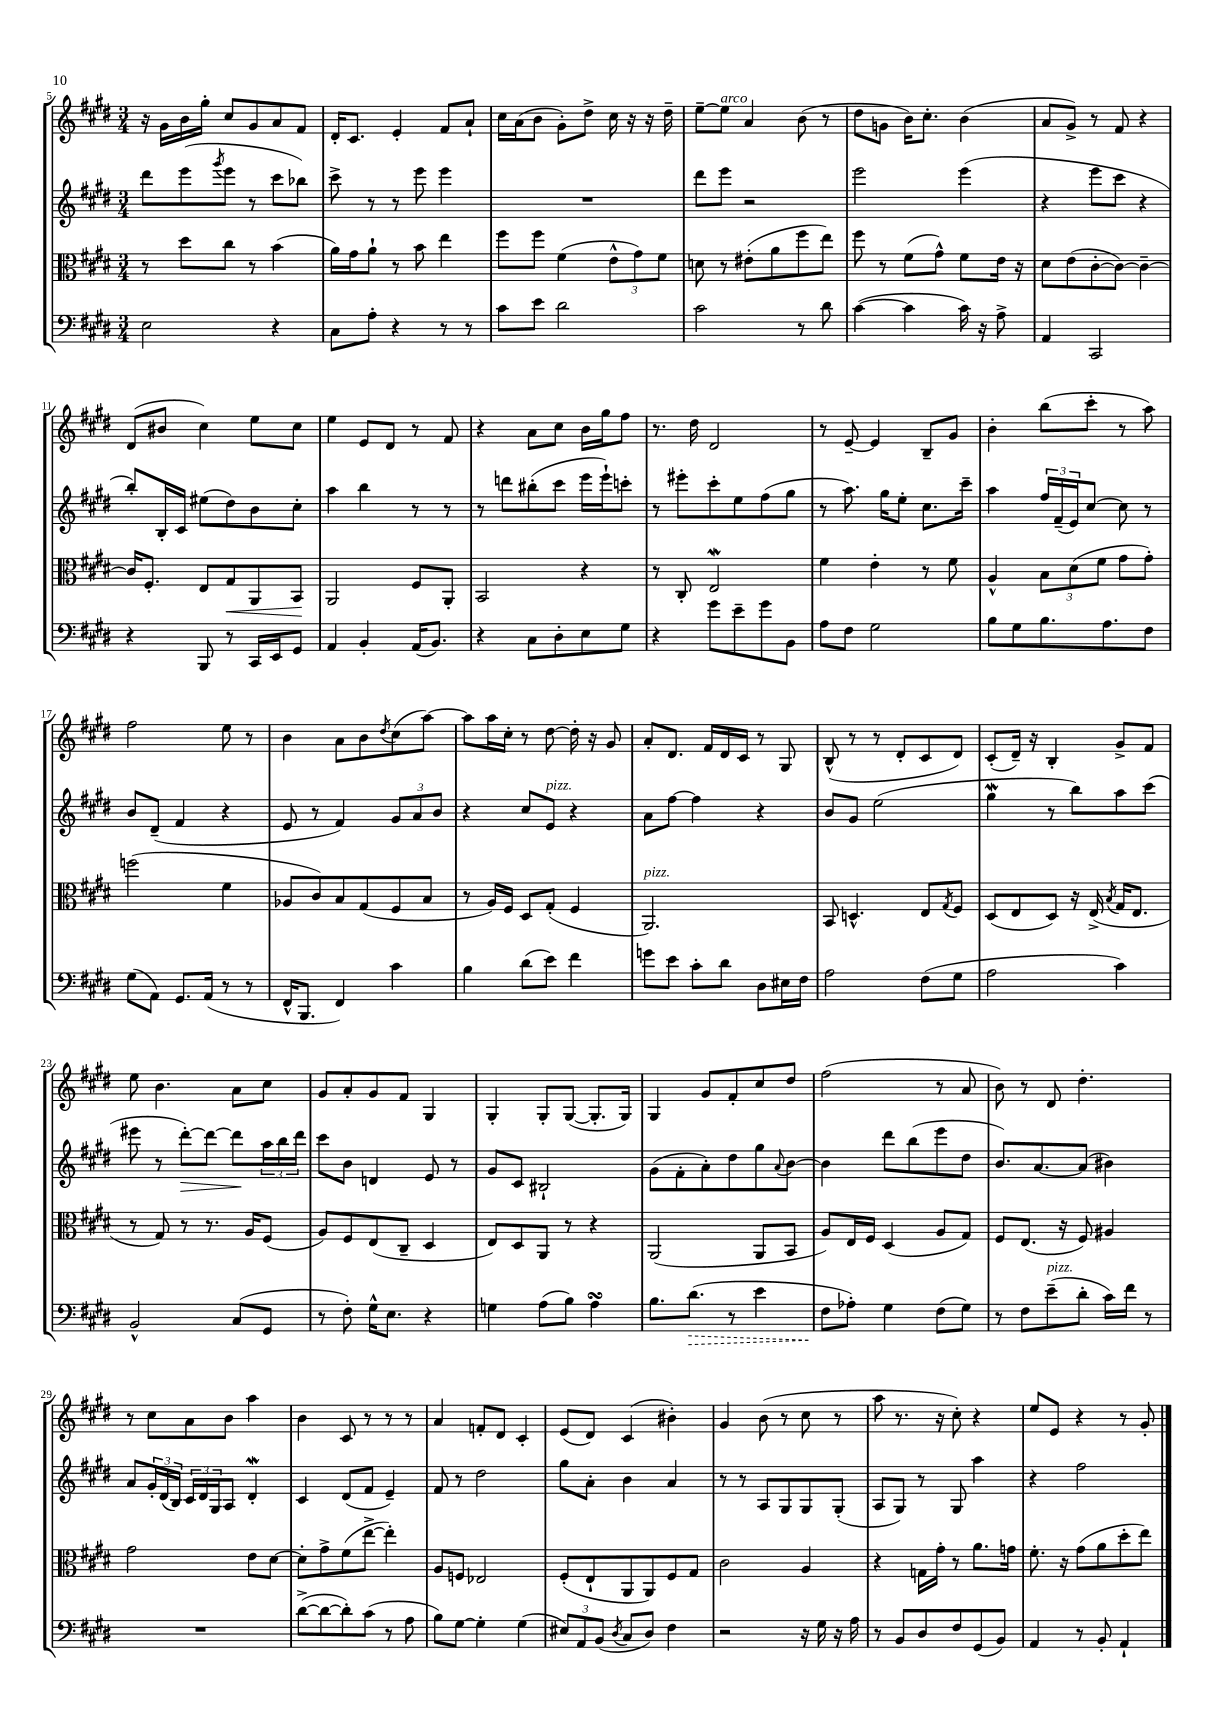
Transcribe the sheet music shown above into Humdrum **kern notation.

**kern	**kern	**kern	**kern
*staff4	*staff3	*staff2	*staff1
*clefF4	*clefC3	*clefG2	*clefG2
*k[f#c#g#d#]	*k[f#c#g#d#]	*k[f#c#g#d#]	*k[f#c#g#d#]
*M3/4	*M3/4	*M3/4	*M3/4
2E\	8r	8ddd#\L	16r
.	.	.	16g#\LL
.	8dd#\L	(8eee\	16b\
.	.	.	16gg#'\JJ
.	.	8qggg#/	.
.	8cc#\J	8eee\J	8cc#/L
.	8r	8r	8g#/
4r	(4b\	8ccc#\L	8a/
.	.	8bb-\J)	8f#/J
=	=	=	=
8C#\L	16a\LL)	8ccc#^\	16d#'/LK
.	16g#\J	.	8.c#/J
8A'\J	8a`\J	8r	.
4r	8r	8r	4e'/
.	8b\	8eee\	.
8r	4ee\	4eee\	8f#/L
8r	.	.	8a`/J
=	=	=	=
8c#\L	8ff#\L	2.r	16cc#\LL
.	.	.	(16a\J
8e\J	8ff#\J	.	8b\J
2d#\	(4f#\	.	8g#'\L)
.	.	.	8dd#^\J
.	12e^^\L	.	16cc#\
.	.	.	16r
.	12g#\)	.	.
.	.	.	16r
.	12f#\J	.	.
.	.	.	16dd#~\
=	=	=	=
2c#\	8d\	8ddd#\L	[8ee~\L
.	8r	8eee\J	8ee\]J
.	(8e#'\L	2r	4a/
.	8a\	.	.
8r	8ff#\	.	(8b\
8d#\	8ee\J)	.	8r
=	=	=	=
([4c#\	8ff#\	2eee\	8dd#\L
.	8r	.	8g\J
4c#\]	(8f#\L	.	16b\LK)
.	.	.	8.cc#'\J
.	8g#^^\J)	.	.
16c#\)	8f#\L	(4eee\	(4b\
16r	.	.	.
8A^\	16e\Jk	.	.
.	16r	.	.
=	=	=	=
4AA/	8d#\L	4r	8a/L
.	(8e\	.	8g#^/J)
2CC#/	[8c#'\	8eee\L	8r
.	8c#\_J)	8ccc#\J	8f#/
.	4c#~\_	4r	4r
=	=	=	=
4r	16c#/]LK	8bb'/L)	(8d#/L
.	8.F#'/J	.	.
.	.	16B'/L	8b#/J
.	.	16c#/JJ	.
8BBB/	8E/L	(8ee#\L	4cc#\)
8r	8G#/	8dd#\)	.
16CC#/LL	8AA/	8b\	8ee\L
16EE/J	.	.	.
8GG#/J	8BB/J	8cc#'\J	8cc#\J
=	=	=	=
4AA/	2AA/	4aa\	4ee\
4BB'/	.	4bb\	8e/L
.	.	.	8d#/J
(16AA/LK	8F#/L	8r	8r
8.BB/J)	.	.	.
.	8AA'/J	8r	8f#/
=	=	=	=
4r	2BB/	8r	4r
.	.	8ddd\L	.
8C#\L	.	(8bb#'\	8a\L
8D#'\	.	8ccc#\J	8cc#\J
8E\	4r	16eee\LL	16b\LL
.	.	16eee`\J)	16gg#\J
8G#\J	.	8ccc'\J	8ff#\J
=	=	=	=
4r	8r	8r	8.r
.	8C#'/	8eee#'\L	.
.	.	.	16dd#\
8g#\L	2E/	8ccc#'\	2d#/
8e~\	.	8ee\	.
8g#\	.	(8ff#\	.
8BB\J	.	8gg#\J	.
=	=	=	=
8A\L	4f#\	8r	8r
8F#\J	.	8.aa\)	[8e~/
2G#\	4e'\	.	4e/]
.	.	16gg#\LK	.
.	.	8ee'\J	.
.	8r	8.cc#\L	8B~/L
.	8f#\	.	8g#/J
.	.	16ccc#~\Jk	.
=	=	=	=
8B\L	4A^^/	4aa\	4b'\
8G#\	.	.	.
8.B\	12B\L	24ff#/LL	(8bb\L
.	.	(24f#~/	.
.	(12d#\	24e/J)	.
.	.	[8cc#/J	8ccc#'\J
.	12f#\J	.	.
8.A\	.	.	.
.	8g#\L	8cc#\]	8r
8F#\J	8g#'\J)	8r	8aa\)
=	=	=	=
(8G#\L	(2ff\	8b/L	2ff#\
8AA\J)	.	(8d#~/J	.
8.GG#/L	.	4f#/	.
(16AA/Jk	.	.	.
8r	4f#\	4r	8ee\
8r	.	.	8r
=	=	=	=
16FF#^^/LK	8A-/L	8e/	4b\
8.BBB/J	.	.	.
.	8c#/)	8r	.
4FF#/)	8B/	4f#/)	8a\L
.	(8G#/	.	8b\
.	.	.	8qdd#/
4c#\	8F#/	12g#/L	(8cc#\
.	.	12a/	.
.	8B/J	.	[8aa\J)
.	.	12b/J	.
=	=	=	=
4B\	8r	4r	8aa\]L
.	16A/LL)	.	16aa\L
.	16F#/JJ	.	16cc#'\JJ
(8d#\L	8D#/L	8cc#/L	8r
8e\J)	(8G#'/J	8e/J	[8dd#\
4f#\	4F#/	4r	16dd#'\]
.	.	.	16r
.	.	.	8g#/
=	=	=	=
8g\L	2.AA/)	8a\L	8a'/L
8e\J	.	[8ff#\J	8.d#/J
8c#'\L	.	4ff#\]	.
.	.	.	16f#/LL
8d#\J	.	.	16d#/
.	.	.	16c#/JJ
8D#\L	.	4r	8r
16E#\L	.	.	8G#/
16F#\JJ	.	.	.
=	=	=	=
2A\	8BB/	8b/L	(8B^^/
.	4.D^^/	8g#/J	8r
.	.	(2ee\	8r
.	.	.	8d#'/L
(8F#\L	8E/L	.	8c#/
.	8qG#/	.	.
8G#\J	8F#/J	.	8d#/J)
=	=	=	=
2A\	(8D#/L	4gg#\	(8c#'/L
.	8E/	.	16d#~/Jk)
.	.	.	16r
.	8D#/J)	8r	4B'/
.	16r	8bb\L)	.
.	(16E^/	.	.
.	8qB/	.	.
4c#\)	16G#/LK	8aa\	8g#^/L
.	8.E/J	.	.
.	.	(8ccc#\J	8f#/J
=	=	=	=
2BB^^/	8r	8eee#\	8ee\
.	8G#/)	8r	4.b\
.	8r	[8ddd#'\L)	.
.	8.r	8ddd#\_J	.
(8C#/L	.	8ddd#\]L	8a\L
.	16A/LK	.	.
8GG#/J	(8F#/J	24aa\L	8cc#\J
.	.	24bb\	.
.	.	24ddd#\JJ	.
=	=	=	=
8r	8A/L)	8ccc#\L	8g#/L
8F#'\)	8F#/	8b\J	8a'/
16G#^^\LK	(8E/	4d/	8g#/
8.E\J	.	.	.
.	8C#~/J	.	8f#/J
4r	4D#/	8e/	4G#/
.	.	8r	.
=	=	=	=
4G\	8E/L)	8g#/L	4G#'/
.	8D#/	8c#/J	.
(8A\L	8AA/J	2B#`/	8G#'/L
8B\J)	8r	.	([8G#/J
4A\	4r	.	8.G#'/]L
.	.	.	16G#/Jk)
=	=	=	=
8.B\L	(2AA/	(8g#\L	4G#/
.	.	8f#'\	.
(8.d#\J	.	.	.
.	.	8a'\)	8g#/L
8r	.	8dd#\	8f#'/
4e\	8AA/L	8gg#\	8cc#/
.	.	8qqa/	.
.	8BB/J	[8b\J	8dd#/J
=	=	=	=
8F#\L	8A/L)	4b\]	(2ff#\
8A-'\J)	16E/L	.	.
.	16F#/JJ	.	.
4G#\	(4D#/	8ddd#\L	.
.	.	(8bb\	.
(8F#\L	8A/L	8eee\	8r
8G#\J)	8G#/J)	8dd#\J	8a/
=	=	=	=
8r	8F#/L	8.b/L)	8b\)
8F#\L	(8.E/J	.	8r
.	.	[8.a/	.
(8e~\	.	.	8d#/
.	16r	.	.
8d#'\J	8F#/)	(8a/]J	4.dd#'\
16c#\LL)	4A#/	4b#\)	.
16f#\JJ	.	.	.
8r	.	.	.
=	=	=	=
2.r	2g#\	8a/L	8r
.	.	24g#'/L	8cc#\L
.	.	(24d#/	.
.	.	24B/JJ)	.
.	.	24c#/LL	8a\
.	.	24d#/	.
.	.	24G#/J	.
.	.	8A/J	8b\J
.	8e\L	4d#'/	4aa\
.	[8d#\J	.	.
=	=	=	=
([8d#^\L	8d#'\]L	4c#/	4b\
8d#\_	8g#^\	.	.
8d#'\])	(8f#\	(8d#/L	8c#/
(8c#\J	[8ee^\J	8f#/J	8r
8r	4ee'\])	4e~/)	8r
8A\	.	.	8r
=	=	=	=
8B\L)	8A/L	8f#/	4a/
[8G#\J	8F/J	8r	.
4G#'\]	2E-/	2dd#\	8f'/L
.	.	.	8d#/J
(4G#\	.	.	4c#'/
=	=	=	=
12E#/L)	(8F#'/L	8gg#\L	(8e/L
12AA/	.	.	.
.	8E`/	8a'\J	8d#/J)
(12BB/J	.	.	.
8qD#/	.	.	.
8C#/L	8AA/	4b\	(4c#/
8D#/J)	8AA/)	.	.
4F#\	8F#/	4a/	4b#'\)
.	8G#/J	.	.
=	=	=	=
2r	2c#\	8r	4g#/
.	.	8r	.
.	.	8A/L	(8b\
.	.	8G#/	8r
16r	4A/	8G#/	8cc#\
16G#\	.	.	.
16r	.	(8G#'/J	8r
16A\	.	.	.
=	=	=	=
8r	4r	8A/L	8aa\
8BB/L	.	8G#/J)	8.r
8D#/	16G\LL	8r	.
.	16g#'\JJ	.	16r
8F#/	8r	8G#/	8cc#'\)
(8GG#/	8.a\L	4aa\	4r
8BB/J)	.	.	.
.	16g\Jk	.	.
=	=	=	=
4AA/	8.f#'\	4r	8ee/L
.	.	.	8e/J
.	16r	.	.
8r	(8g#\L	2ff#\	4r
8BB'/	8a\	.	.
4AA`/	8dd#'\	.	8r
.	8ee\J)	.	8g#'/
==	==	==	==
*-	*-	*-	*-
